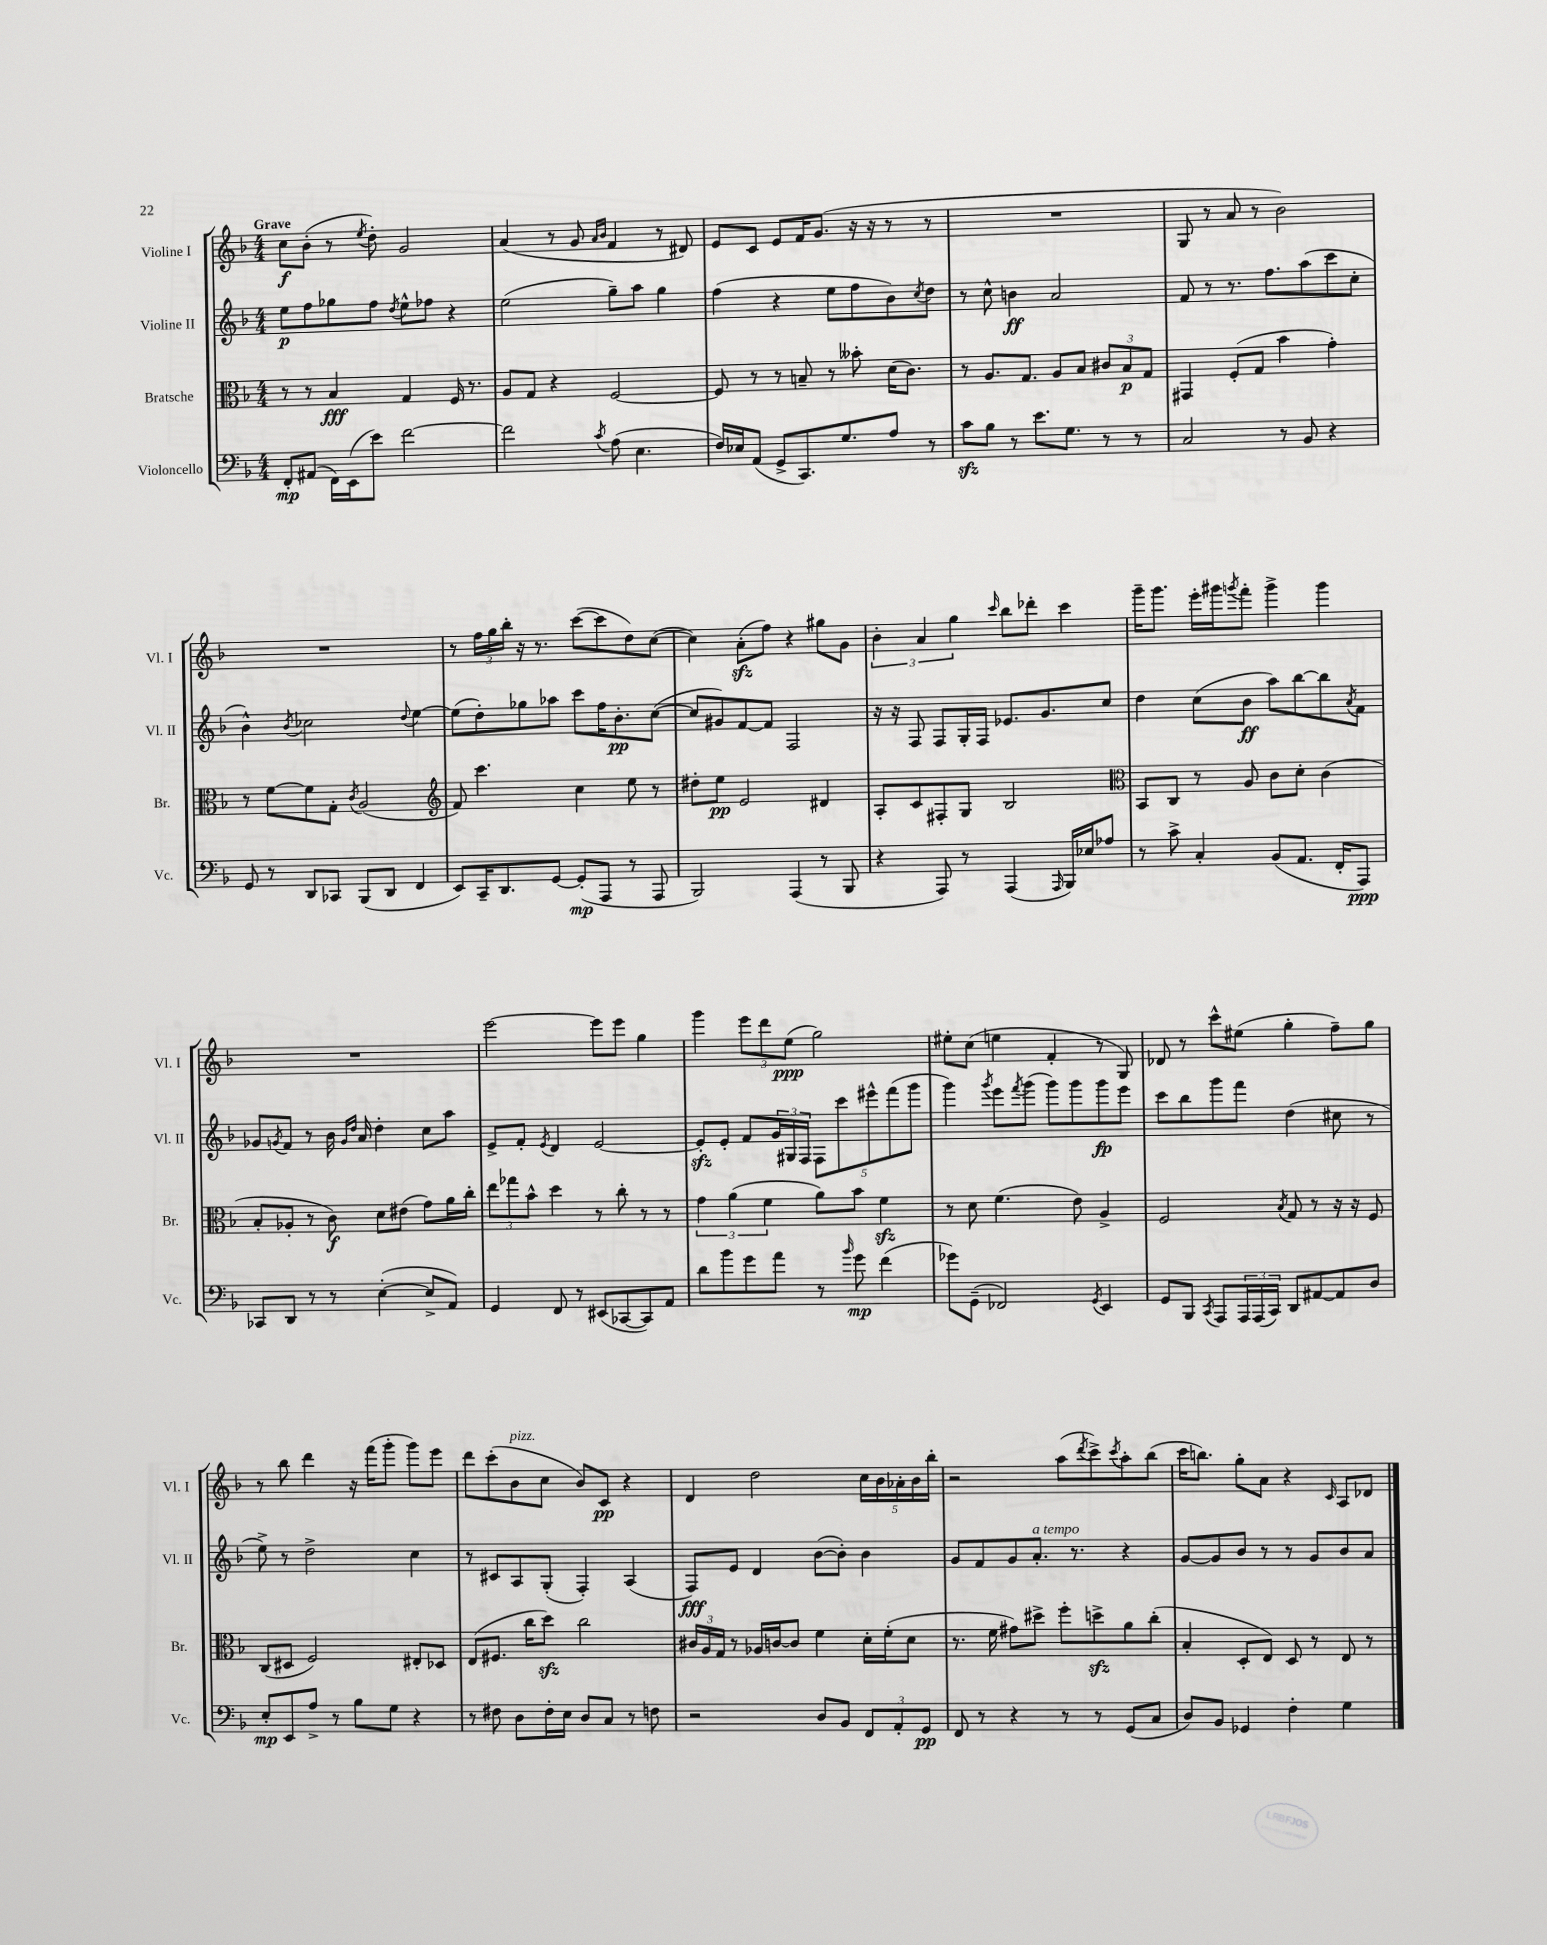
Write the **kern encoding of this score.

**kern	**kern	**kern	**kern
*staff4	*staff3	*staff2	*staff1
*clefF4	*clefC3	*clefG2	*clefG2
*k[b-]	*k[b-]	*k[b-]	*k[b-]
*M4/4	*M4/4	*M4/4	*M4/4
8FF'	8r	8ee	8cc
(8AA#	8r	8ff	(8b-'
16FF)	4B-	8gg-	8r
(16EE	.	.	.
.	.	.	8qee
8e)	.	8ff	8dd')
.	.	8qdd	.
[2f	4G	8ee^^	2g
.	.	8ff-	.
.	16F	4r	.
.	8.r	.	.
=	=	=	=
2f]	8A	(2ee	(4a
.	8G	.	.
.	4r	.	8r
.	.	.	8g
.	.	.	16qqa
8qc	.	.	16qqb-
(8A	[2F	8gg~)	4f
4.E	.	8aa	.
.	.	4gg	8r
.	.	.	8d#)
=	=	=	=
16F)	8F]	(4ff	8e
16E-	.	.	.
(8AA	8r	.	8c
8GG^	8r	4r	8e
8.CC)	8B~	.	16f
.	.	.	(8.g
.	8r	8ee	.
8.G	.	.	.
.	8b--'	8ff	16r
.	.	.	16r
8A	(16d	8b-)	8r
.	8.c)	.	.
.	.	8qcc	.
8r	.	8dd	8r
=	=	=	=
8c	8r	8r	1r
8B-	8.A	8cc^^	.
8r	.	4b	.
.	8.G	.	.
8.e	.	.	.
.	8A	2a	.
8.G	.	.	.
.	8B-	.	.
8r	12c#	.	.
.	12B-	.	.
8r	.	.	.
.	12G	.	.
=	=	=	=
2C	4GG#	8f	8G
.	.	8r	8r
.	(8F'	8.r	8a
.	8G	.	8r
.	.	8.ff	.
8r	4b-	.	2b-)
8BB-	.	(8aa	.
4r	4g')	8ccc	.
.	.	8cc'	.
=	=	=	=
8GG	8r	4b-^^)	1r
8r	[8f	.	.
.	.	8qb-	.
8DD	8f]	2cc-	.
8CC-	8G'	.	.
.	8qc	.	.
(8BBB-	(2A	.	.
8DD	.	.	.
.	.	8qqdd	.
4FF	.	[4ee	.
=	=	=	=
*	*clefG2	*	*
8EE)	8f)	(8ee]	8r
16CC~	4.ccc	8dd')	24ff
.	.	.	24gg
8.DD	.	.	.
.	.	.	24bb-'
.	.	8gg-	16r
.	.	.	8.r
[8GG	.	8aa-	.
(8GG']	4cc	8ccc	([8ccc
8AAA	.	16ff	8ccc]
.	.	8.b-'	.
8r	8ee	.	8dd)
8AAA	8r	([8cc	([8cc
=	=	=	=
2BBB-)	8dd#'	8cc]	4cc])
.	8ee	8g#)	.
.	2e	[8f	(8a'
.	.	8f]	8ff)
(4AAA	.	2F	4r
8r	4d#	.	8gg#
8BBB-	.	.	8g
=	=	=	=
4r	8A'	16r	6b-'
.	.	16r	.
.	8c	8F	.
.	.	.	6a
8AAA)	8F#'	8F	.
.	.	.	6gg
8r	8G	16G'	.
.	.	16F	.
.	.	.	16qqccc
(4AAA	2B-	8.e-	8bb-
.	.	.	8ddd-'
.	.	8.g	.
16qqAAA	.	.	.
16BBB-)	.	.	4ccc
16E-	.	.	.
8A-	.	8cc	.
=	=	=	=
*	*clefC3	*	*
8r	8BB-	4dd	16ggg~
.	.	.	8.ggg
8c^	8C	.	.
4C'	8r	(8cc	16eee'
.	.	.	16ggg#
.	.	.	8qggg
.	8A	8b-	8fff'
(8BB-	8c	8aa)	4ggg^
8.AA	8d'	[8bb-	.
.	(4c	8bb-]	4ggg
16FF'	.	.	.
.	.	8qa	.
8AAA)	.	8f	.
=	=	=	=
8CC-	8B-'	8g-	1r
.	.	8qg	.
8DD	8A-'	8f	.
8r	8r	8r	.
8r	8c)	16b-	.
.	.	16qqg	.
.	.	16qqdd	.
.	.	16a	.
([4E'	8d	4dd'	.
.	(8e#	.	.
8E^]	8g)	8cc	.
8AA)	16a	8aa	.
.	16cc'	.	.
=	=	=	=
4GG	12ee	8e^	[2eee
.	12gg-	.	.
.	.	8f'	.
.	12b-^^	.	.
.	.	8qe	.
8FF	4dd	4d	.
8r	.	.	.
(8EE#	8r	[2e	8eee]
[8CC-	8cc'	.	8eee
8CC-])	8r	.	4gg
8AA	8r	.	.
=	=	=	=
8d	6g	8e']	4ggg
8b-	.	8e'	.
.	(6a	.	.
8g	.	8f	12eee
.	6f	.	12ddd
8a	.	24g	.
.	.	24G#	(12ee
.	.	24F	.
8r	8a)	10F	2gg)
.	.	10ccc	.
16qqb-	.	.	.
8g	8b-	.	.
.	.	10eee#^^	.
(4f	4f	.	.
.	.	(10fff	.
.	.	10ggg	.
=	=	=	=
8g-)	8r	4ggg)	8ee#'
(8GG~	8d	.	(8cc
.	.	8qggg	.
2FF-)	(4.f	8eee	4ee
.	.	8qfff	.
.	.	(8ggg	.
.	.	8ggg)	4f'
.	8e)	8ggg	.
8qGG	.	.	.
4EE	4A^	8ggg	8r
.	.	8eee	8G)
=	=	=	=
8GG	2F	8ccc	8d-
8BBB-	.	8bb-	8r
8qCC	.	.	.
8AAA	.	8ggg	8ccc^^
24AAA	.	8fff	(8ee#
(24AAA	.	.	.
24CC)	.	.	.
.	8qB-	.	.
8DD	8G	(4dd	4gg'
[8AA#	8r	.	.
8AA#]	16r	8cc#	8ff~)
.	16r	.	.
8D	8F	8r	8gg
=	=	=	=
8E'	(8C	8ee^)	8r
8EE	8D#	8r	8bb-
8A^	2F)	2dd^	4ddd
8r	.	.	.
8B-	.	.	16r
.	.	.	(16fff
8G	.	.	8ggg'
4r	8E#'	4cc	8ggg)
.	8D-	.	8eee
=	=	=	=
8r	(8E	8r	8ddd
8F#	8.F#	8c#	(8ccc'
8D	.	8A	8b-
.	16cc	.	.
16F#'	8dd)	(8G'	8cc
16E	.	.	.
8D	2cc	4F')	8b-)
8C	.	.	8c
8r	.	(4A	4r
8F	.	.	.
=	=	=	=
2r	24c#	8F)	4d
.	24A	.	.
.	24G	.	.
.	8r	8e	.
.	16A-	4d	2dd
.	[16c	.	.
.	8c]	.	.
8D	4f	([8b-	.
8BB-	.	8b-'])	.
12FF	16d'	4b-	20cc
.	.	.	20b-
.	(16f'	.	.
12AA'	.	.	.
.	.	.	20a-'
.	8d	.	.
.	.	.	20b-
12GG	.	.	.
.	.	.	20bb-'
=	=	=	=
8FF	8.r	8g	2r
8r	.	8f	.
.	16f	.	.
4r	8g#)	8g	.
.	8dd#^	8.a'	.
8r	8ff'	.	(8aa
.	.	8.r	.
.	.	.	8qddd
8r	8dd^	.	8ccc^)
.	.	.	8qccc
(8GG	8a	4r	8aa'
8C	(8cc'	.	(8bb-
=	=	=	=
8D)	4B-'	[8g	16ccc
.	.	.	8.bb)
8BB-	.	8g]	.
4GG-	8D'	8b-	8gg'
.	8E)	8r	8a
4F'	8D	8r	4r
.	8r	8g	.
.	.	.	16qqc
4G	8E	8b-	8A
.	8r	8a	8d-
==	==	==	==
*-	*-	*-	*-
